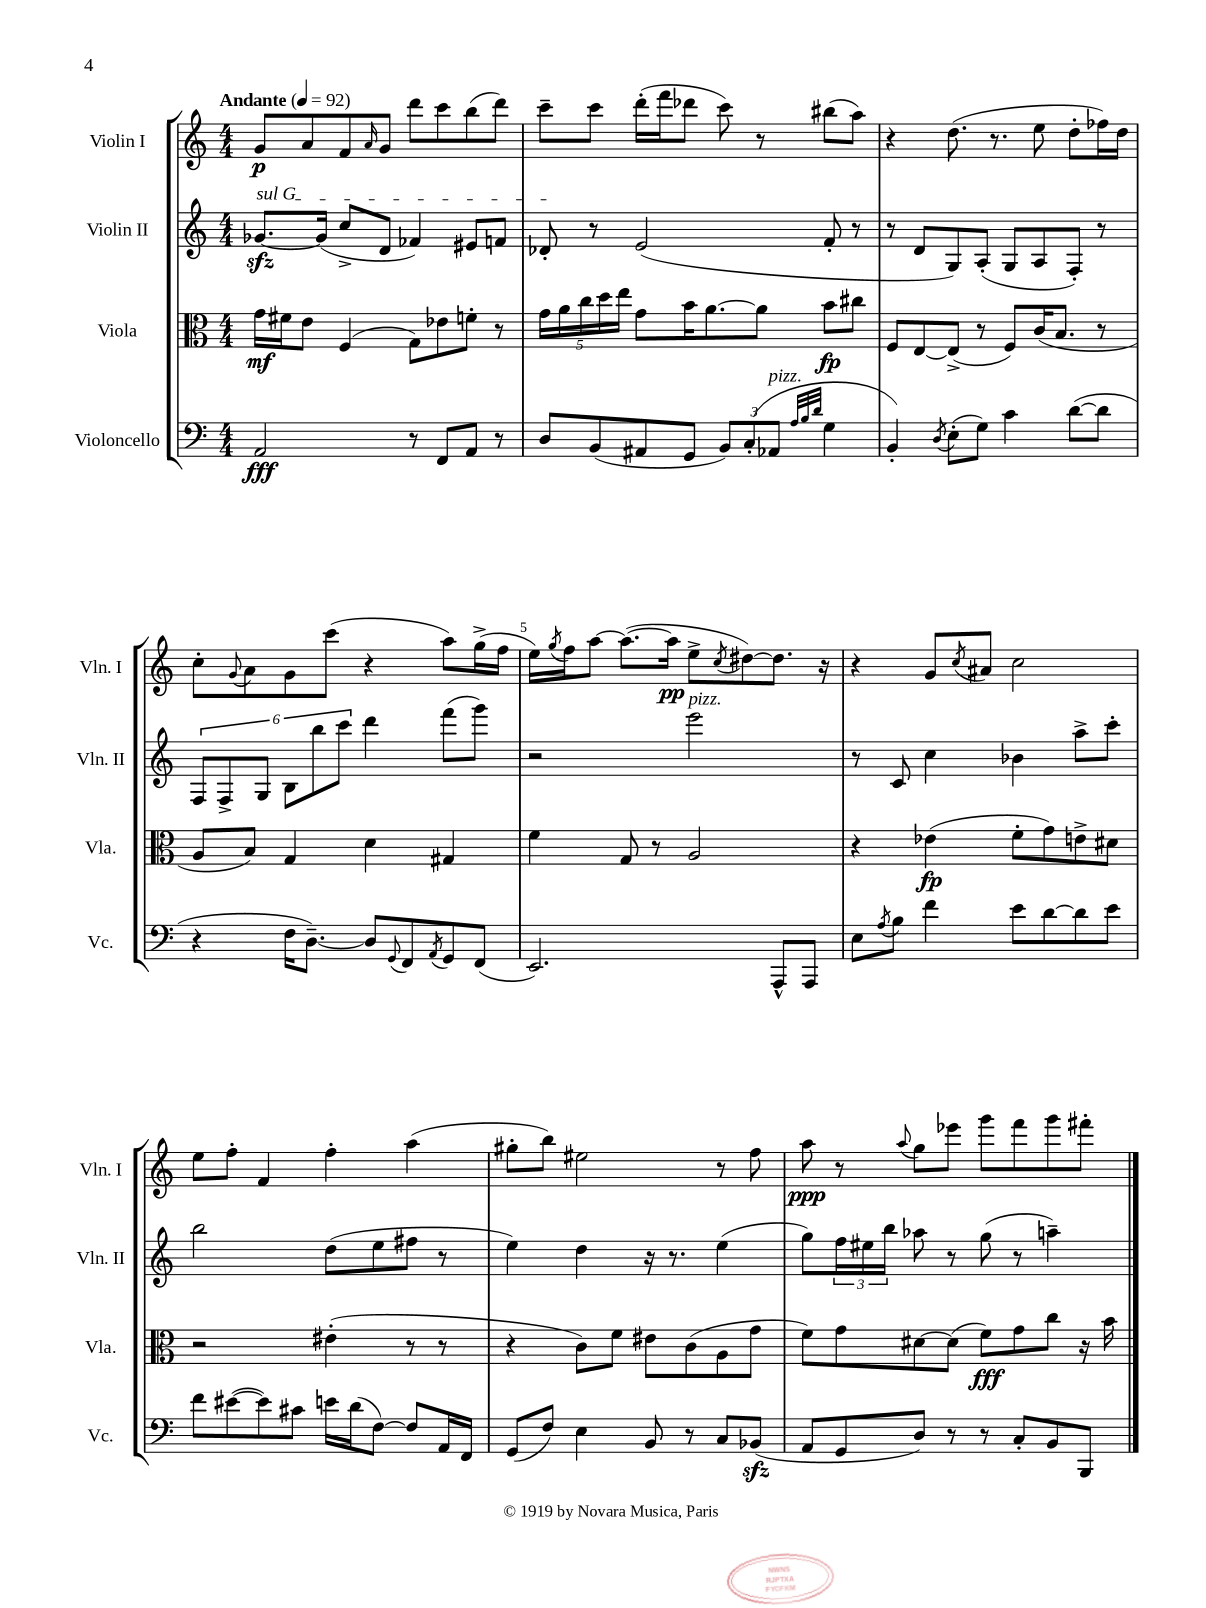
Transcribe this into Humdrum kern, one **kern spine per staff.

**kern	**kern	**kern	**kern
*staff4	*staff3	*staff2	*staff1
*clefF4	*clefC3	*clefG2	*clefG2
*k[]	*k[]	*k[]	*k[]
*M4/4	*M4/4	*M4/4	*M4/4
*MM92	*MM92	*MM92	*MM92
2AA	16g	[8.g-	8g
.	16f#	.	.
.	8e	.	8a
.	.	(16g-]	.
.	(4F	8cc^	8f
.	.	.	16qqa
.	.	8d	8g
8r	8G)	4f-)	8ddd
8FF	8e-	.	8ccc
8AA	8f'	8e#	(8bb
8r	8r	8f	8ddd)
=	=	=	=
8D	20g	8d-'	8ccc~
.	20a	.	.
.	20cc	.	.
(8BB	.	8r	8ccc
.	20dd	.	.
.	20ee	.	.
8AA#	8g	(2e	(16ddd'
.	.	.	16fff
8GG	16b	.	8ddd-
.	[8.a	.	.
12BB)	.	.	8ccc)
(12C'	.	.	.
.	8a]	.	8r
12AA-	.	.	.
32qqA	.	.	.
32qqB	.	.	.
32qqd	.	.	.
4G	8b	8f'	(8bb#
.	8cc#	8r	8aa)
=	=	=	=
4BB')	8F	8r	4r
.	[8E	8d	.
8qD	.	.	.
(8E'	(8E^]	8G)	(8.dd
8G)	8r	(8A'	.
.	.	.	8.r
4c	8F)	8G	.
.	(16c	8A	8ee
.	8.B	.	.
([8d	.	8F')	8dd'
8d]	8r	8r	16ff-)
.	.	.	16dd
=	=	=	=
4r	8A	12F	8cc'
.	.	12F^	.
.	.	.	8qqg
.	8B)	.	8a
.	.	12G	.
16F	4G	12B	8g
[8.D~)	.	.	.
.	.	12bb	.
.	.	.	(8ccc
.	.	12ccc	.
8D]	4d	4ddd	4r
8qqGG	.	.	.
8FF	.	.	.
8qAA	.	.	.
8GG	4G#	(8fff	8aa)
(8FF	.	8ggg)	(16gg^
.	.	.	16ff
=	=	=	=
2.EE)	4f	2r	16ee)
.	.	.	8qgg
.	.	.	16ff
.	.	.	[8aa
.	8G	.	(8.aa_
.	8r	.	.
.	.	.	16aa]
.	2A	2eee	8ee^
.	.	.	8qcc
.	.	.	[8dd#)
8AAA^^	.	.	8.dd#]
8AAA	.	.	.
.	.	.	16r
=	=	=	=
8E	4r	8r	4r
8qA	.	.	.
8B	.	8c	.
4f	(4e-	4cc	8g
.	.	.	8qcc
.	.	.	8a#
8e	8f'	4b-	2cc
[8d	8g)	.	.
8d]	8e^	8aa^	.
8e	8d#	8ccc'	.
=	=	=	=
8f	2r	2bb	8ee
([8e#	.	.	8ff'
8e#])	.	.	4f
8c#	.	.	.
16e	(4e#'	(8dd	4ff'
(16d	.	.	.
[8F)	.	8ee	.
8F]	8r	8ff#	(4aa
16AA	8r	8r	.
16FF	.	.	.
=	=	=	=
(8GG	4r	4ee)	8gg#'
8F)	.	.	8bb)
4E	8c)	4dd	2ee#
.	8f	.	.
8BB	8e#	16r	.
.	.	8.r	.
8r	(8c	.	.
8C	8A	(4ee	8r
(8BB-	8g	.	8ff
=	=	=	=
8AA	8f)	8gg)	8aa
8GG	8g	24ff	8r
.	.	24ee#	.
.	.	24bb	.
.	.	.	8qqaa
8D)	[8d#	8aa-	8gg
8r	(8d#]	8r	8eee-
8r	8f)	(8gg	8ggg
8C'	8g	8r	8fff
8BB	8cc	4aa~)	8ggg
8BBB	16r	.	8fff#'
.	16b	.	.
==	==	==	==
*-	*-	*-	*-
